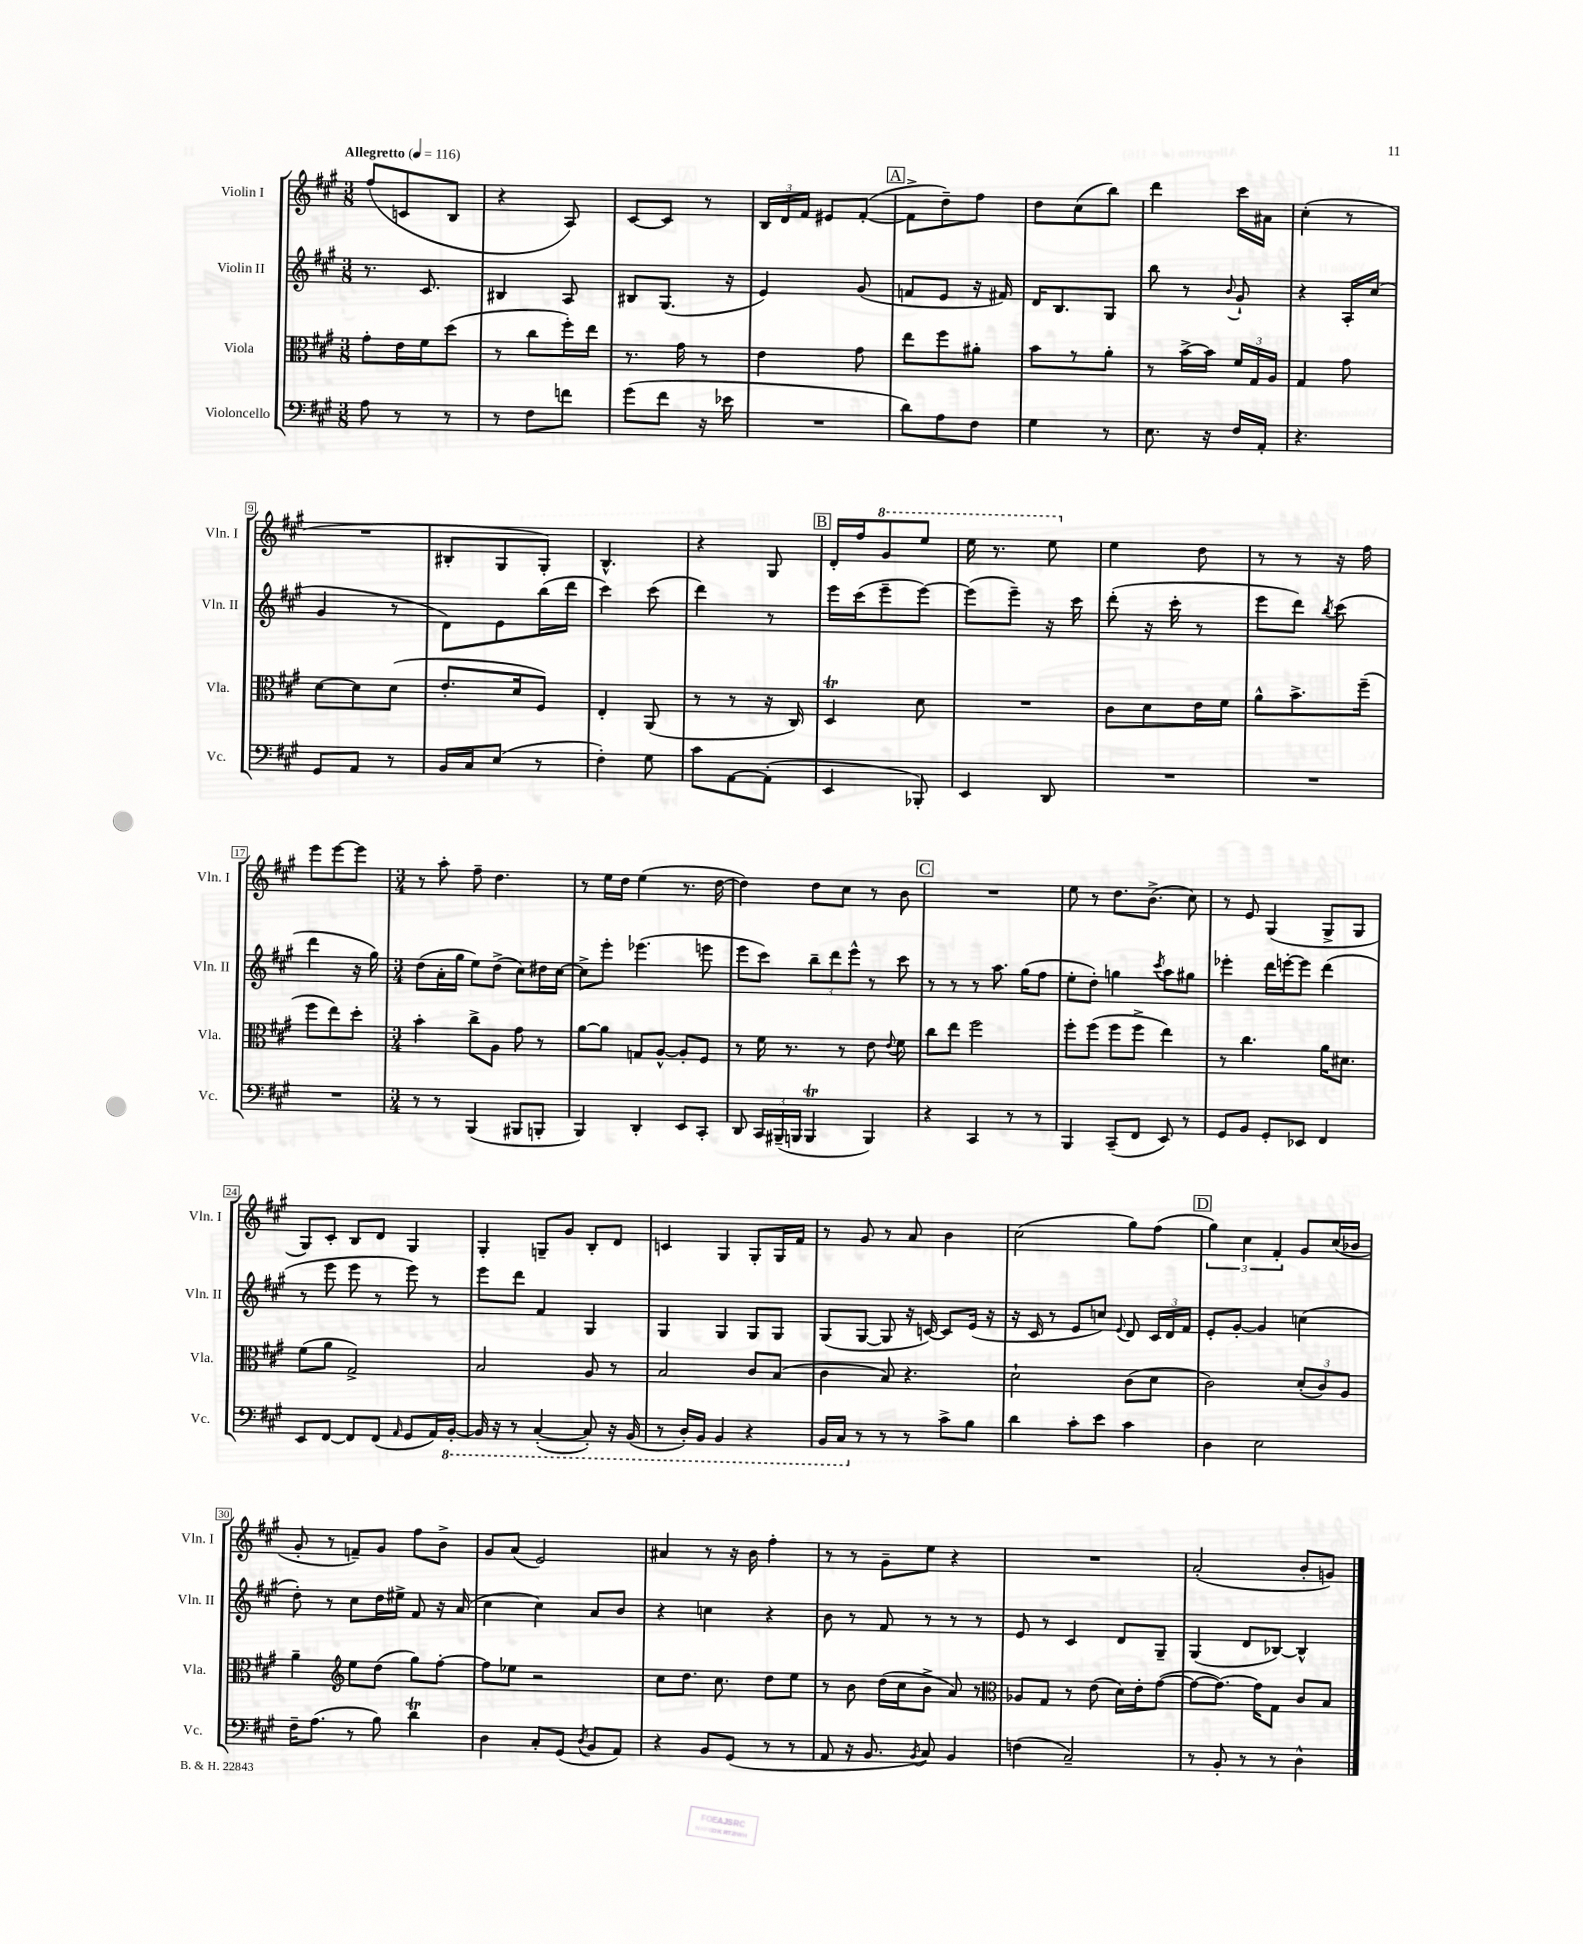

**kern	**kern	**kern	**kern
*part4	*part3	*part2	*part1
*staff4	*staff3	*staff2	*staff1
*I"Violoncello	*I"Viola	*I"Violin II	*I"Violin I
*I'Vc.	*I'Vla.	*I'Vln. II	*I'Vln. I
*clefF4	*clefC3	*clefG2	*clefG2
*k[f#c#g#]	*k[f#c#g#]	*k[f#c#g#]	*k[f#c#g#]
*M3/8	*M3/8	*M3/8	*M3/8
*MM116	*MM116	*MM116	*MM116
=1	=1	=1	=1
!	!	!	!LO:TX:a:B:t=Allegretto
8A\	8g#'\L	8.r	(8ff#/L
8r	16e\L	.	8cn/
.	16f#\J	8.c#/	.
8r	(8dd\J	.	8B/J
=2	=2	=2	=2
8r	8r	4B#X/	4r
8F#\L	8cc#\L	.	.
8fn\J	16ff#'\L)	8A/	8A/)
.	16ee\JJ	.	.
=3	=3	=3	=3
(8g#\L	8.r	8B#X/L	[8c#/L
8f#\J	.	(8.G#/J	8c#/J]
.	16g#\	.	.
16r	8r	.	8r
16e-X\	.	16r	.
=4	=4	=4	=4
4.r	4e\	4e/)	24B/LL
.	.	.	24d/
.	.	.	24f#/JJ
.	.	.	8e#X/L
.	8g#\	(8g#/	([8f#'/J
!!LO:REH:place=s1:t=A
=5	=5	=5	=5
8d\L)	8ee\L	8fn/L	8f#^\L]
8A\	8ff#\	8e/J	8dd~\)
8F#\J	8a#X'\J	16r	8ff#\J
.	.	16f#X/)	.
=6	=6	=6	=6
4G#\	8b\L	16d/KL	8dd\L
.	.	8.B/	.
.	8r	.	(8cc#\
8r	8a'\J	8G#/J	8bb\J)
=7	=7	=7	=7
8.E\	8r	8bb\	4ddd\
.	[16b^\LL	8r	.
16r	16b\JJ]	.	.
.	.	8qqb/	.
16F#/LL	24f#/LL	8g#`/	16ccc#\LL
.	24G#/	.	.
16AA'/JJ	.	.	16a#X\JJ
.	24A/JJ	.	.
=8	=8	=8	=8
4.r	4G#/	4r	(4cc#'\
.	8g#\	16A'/LL	8r
.	.	(16cc#/JJ	.
!!LO:LB:g=z
=9	=9	=9	=9
8GG#/L	[8d\L	4g#/	4.r
8AA/J	8d\]	.	.
8r	(8d\J	8r	.
=10	=10	=10	=10
16BB/LL	8.e'/L	8d\L)	8B#X'/L
16C#/J	.	.	.
(8E/J	.	8e\	8G#/
.	16d/k	.	.
8r	8F#/J)	(16bb\L	8G#'/J)
.	.	16ddd\JJ	.
=11	=11	=11	=11
4F#'\)	4E'/	4ccc#\)	4.B^^/
8G#\	(8AA/	(8ccc#\	.
=12	=12	=12	=12
8c#\L	8r	4ddd\)	4r
[8AA\	8r	.	.
(8AA'\J]	16r	8r	8G#/
.	16C#/)	.	.
!!LO:REH:place=s1:t=B
=13	=13	=13	=13
4EE/	4DT/	16eee\LL	16d'/LL
.	.	(16ccc#\J	16ff#/J
*	*	*	*8va
.	.	8eee~\	8gg#/
8BBB-X'/)	8d\	[8eee\J)	8eee/J
=14	=14	=14	=14
4EE/	4.r	(8eee\L]	16eee\
.	.	.	8.r
.	.	8eee~\J)	.
8DD/	.	16r	8eee\
.	.	16ccc#\	.
=15	=15	=15	=15
*	*	*	*X8va
4.r	8c#\L	(8ddd'\	4ee\
.	8d\	16r	.
.	.	16ccc#'\	.
.	16e\L	8r	8dd\
.	16f#\JJ	.	.
=16	=16	=16	=16
4.r	8a^^\L	8eee\L	8r
.	8.b^\	8ddd\J)	8r
.	.	8qbb/	.
.	.	(8ccc#\	16r
.	(16ff#~\Jk	.	16ff#\
!!LO:LB:g=z
=17	=17	=17	=17
4.r	8ff#\L	4ddd\	8eee\L
.	8ee\)	.	[8eee\
.	8dd'\J	16r	8eee\J]
.	.	16gg#\)	.
=18	=18	=18	=18
*M3/4	*M3/4	*M3/4	*M3/4
8r	4b'\	(8dd\L	8r
8r	.	16a'\L	8aa'\
.	.	16gg#\JJ	.
(4BBB/	8cc#^\L	8ee\L)	8ff#~\
.	8A\J	(8dd^\J	4.dd\
8BBB#X/L	8g#\	8cc#\L)	.
8BBBn'/J	8r	16dd#X\L	.
.	.	[16cc#\JJ	.
=19	=19	=19	=19
4BBB/)	[8a\L	8cc#^\L]	8r
.	8a\J]	8eee'\J	16ee\LL
.	.	.	16dd\JJ
4DD'/	8Gn/L	(4.eee-X\	(4ee\
.	[8A^^/J	.	.
8EE/L	8A'/L]	.	8.r
8CC#'/J	8F#/J	8eeen\	.
.	.	.	[16dd\
=20	=20	=20	=20
8DD/	8r	8eee\L	4dd\])
24CC#/LL	16f#\	8ccc#\J)	.
(24BBB#X~/	.	.	.
.	8.r	.	.
24BBBn/JJ	.	.	.
4BBBT/	.	12bb~\L	8dd\L
.	.	12ddd\	.
.	8r	.	8cc#\J
.	.	12eee^^\J	.
4BBB/)	8e\	8r	8r
.	8qqe/	.	.
.	8f#\	8ccc#\	8b\
!!LO:REH:place=s1:t=C
=21	=21	=21	=21
4r	8cc#\L	8r	2.r
.	8ee\J	8r	.
4CC#/	2ff#\	8r	.
.	.	8.aa\	.
8r	.	.	.
.	.	(16gg#\KL	.
8r	.	8ff#\J	.
=22	=22	=22	=22
4BBB/	8ff#'\L	8ee'\L	8ee\
.	(8ff#\J	8dd'\J)	8r
(8CC#~/L	8ff#\L	4ggn\	8.dd\L
8FF#/J	8ff#^\J	.	.
.	.	.	(8.b^\J
.	.	8qccc#/	.
8EE/)	4ee\)	8aa\L	.
8r	.	8gg#X\J	8cc#\)
=23	=23	=23	=23
8GG#/L	8r	4eee-X'\	8r
8BB/J	4.cc#\	.	8e/
8GG#'/L	.	16ddd\LL	(4G#/
.	.	[16eeen'\J	.
8EE-X/J	.	8eee\J]	.
4FF#/	16a\KL	(4ddd\	8G#^/L
.	8.d#X\J	.	.
.	.	.	8G#/J
!!LO:LB:g=z
=24	=24	=24	=24
8EE/L	(8f#\L	8r	8G#/L)
[8FF#/J	8a\J	8eee\	8c#'/J
8FF#/L]	2G#^/)	8eee\	8B/L
(8FF#/J	.	8r	8d/J
16qqAA/	.	.	.
8GG#/L	.	8eee\)	4G#/
16AA/L)	.	8r	.
*8ba	*	*	*
[16BBB'/JJ	.	.	.
=25	=25	=25	=25
16BBB/]	2B/	8eee\L	4G#'/
16r	.	.	.
8r	.	8ddd\J	.
([4CC#'/	.	4f#/	8Gn~/L
.	.	.	8g#/J
8CC#'/])	8A/	4G#/	8B'/L
16r	8r	.	8d/J
(16BBB/	.	.	.
=26	=26	=26	=26
8r	2B/	4G#/	4cn/
16DD'/LL)	.	.	.
16BBB/JJ	.	.	.
4BBB/	.	4G#/	4G#/
4r	8c#/L	8G#/L	8G#'/L
.	(8B/J	8G#/J	16G#/L
.	.	.	16f#/JJ
=27	=27	=27	=27
16BBB/LL	4c#\	(8G#/L	8r
16CC#/JJ	.	.	.
*X8ba	*	*	*
8r	.	[8G#/J	8g#/
8r	8B/)	8G#/]	8r
8r	4.r	16r	8a/
.	.	[16cn/)	.
8c#^\L	.	8c/L]	4b\
8B\J	.	(16e/Jk	.
.	.	16r	.
=28	=28	=28	=28
4d\	2d`\	16r	(2cc#\
.	.	16c#/	.
.	.	8r	.
8c#'\L	.	8e/L	.
8e\J	.	8ccn/J)	.
.	.	8qqe/	.
4c#\	(8c#\L	8d/	8gg#\L)
.	8d\J	24c#/LL	(8ff#\J
.	.	24d/	.
.	.	24f#/JJ	.
!!LO:REH:place=s1:t=D
=29	=29	=29	=29
4D\	2c#\)	8e'/L	6gg#\)
.	.	[8g#'/J	.
.	.	.	6cc#\
2E\	.	4g#/]	.
.	.	.	6f#'/
.	(12d'/L	(4ccn\	8g#/L
.	12c#/)	.	.
.	.	.	(16cc#/L
.	12A/J	.	.
.	.	.	16b-X/JJ
!!LO:LB:g=z
=30	=30	=30	=30
16F#~\KL	4a~\	8dd'\)	8g#'/
(8.A\J	.	.	.
.	.	8r	8r
*	*clefG2	*	*
8r	8ee\L	8cc#\L	8fn~/L)
8B\)	(8dd\J	16dd\L	8g#/J
.	.	16ee#X^\JJ	.
4dT\	8gg#\L)	8f#/	8ff#\L
.	[8ff#'\J	16r	8b^\J
.	.	(16a/	.
=31	=31	=31	=31
4D\	8ff#\L]	4cc#\	8g#/L
.	8ee-X\J	.	(8a/J
8C#'/L	2r	4cc#\)	2e/)
(8GG#/J	.	.	.
8qD/	.	.	.
8BB/L	.	8a/L	.
8AA/J)	.	8b/J	.
=32	=32	=32	=32
4r	8cc#\L	4r	4a#X/
.	8.dd\J	.	.
8BB/L	.	4ccn\	8r
.	8.cc#\	.	.
(8GG#/J	.	.	16r
.	.	.	16b\
8r	8dd\L	4r	4ff#'\
8r	8ee\J	.	.
=33	=33	=33	=33
8AA/	8r	8b\	8r
16r	8b\	8r	8r
8.BB/	.	.	.
.	(16dd\LL	8f#/	8g#~\L
.	16cc#\J	.	.
8qBB/	.	.	.
8C#/)	8b^\J	8r	8ee\J
4BB/	8a/)	8r	4r
.	8r	8r	.
=34	=34	=34	=34
*	*clefC3	*	*
(4Fn\	8A-X/L	8e/	2.r
.	8G#/J	8r	.
2C#~/)	8r	4c#/	.
.	(8e\	.	.
.	16d\LL)	8d/L	.
.	16e'\J	.	.
.	([8g#\J	8G#~/J	.
=35	=35	=35	=35
8r	8g#\L_	(4G#/	(2a'/
8BB'/	8.g#\J_)	.	.
8r	.	8d/L	.
.	16g#\KL]	.	.
8r	8G#\J	[8B-X/J)	.
4D^^\	8c#/L	4B-^^/]	8b'/L
.	8B/J	.	8gn/J)
==	==	==	==
*-	*-	*-	*-
